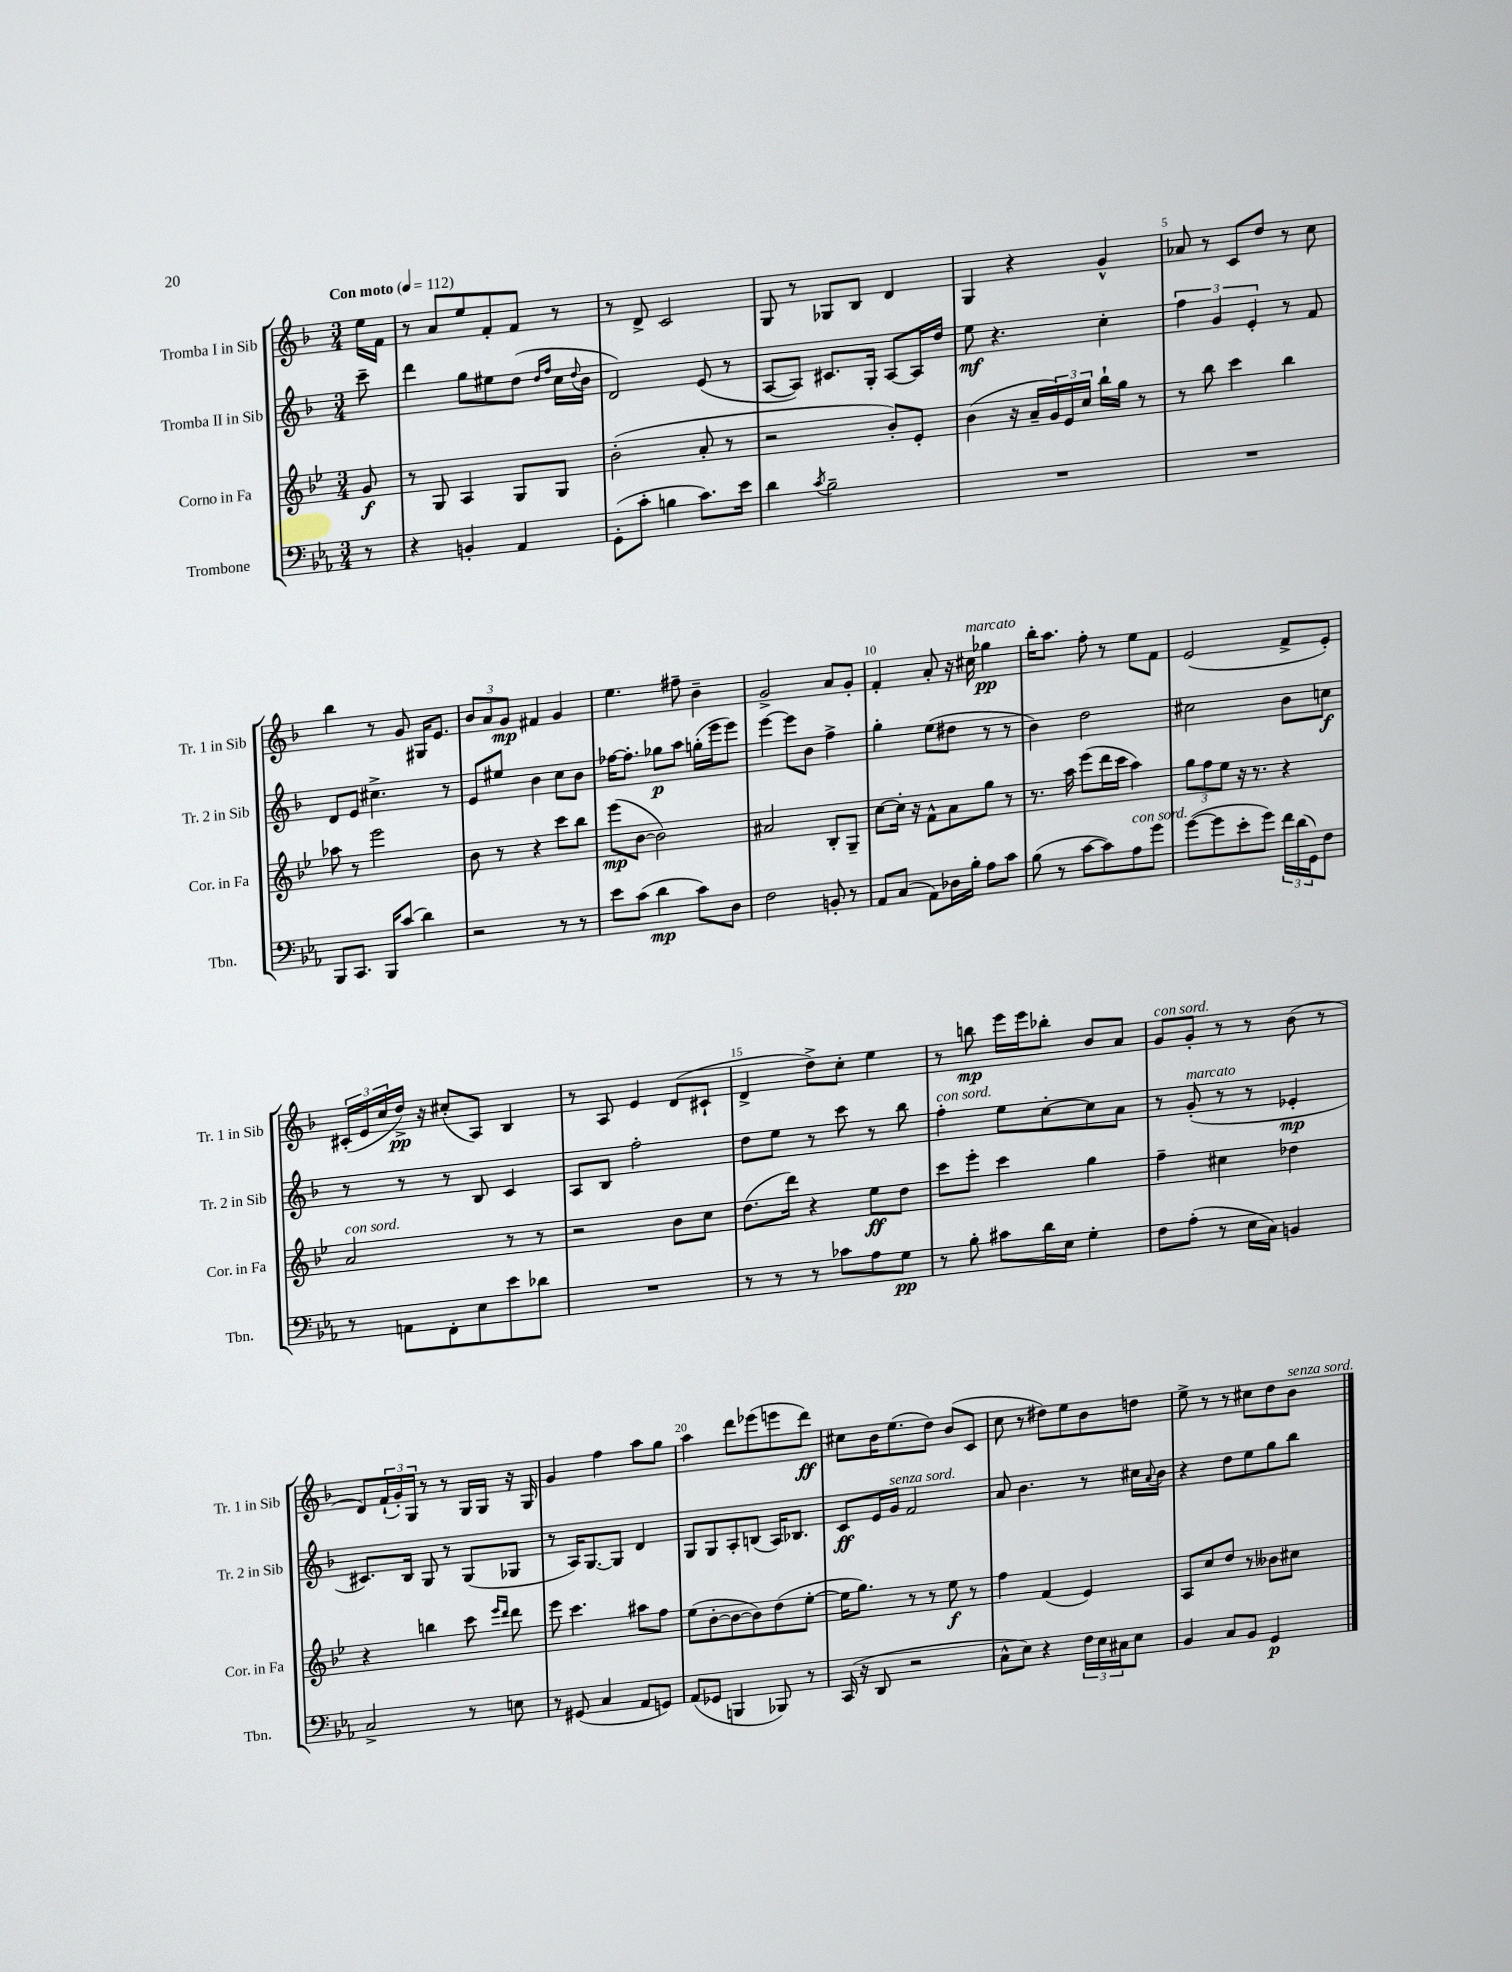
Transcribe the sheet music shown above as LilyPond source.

<<
\new StaffGroup <<
\new Staff = "s0" \with { instrumentName = "Tromba I in Sib" shortInstrumentName = "Tr. 1 in Sib" } {
    \clef treble \key f \major \numericTimeSignature \time 3/4 \partial 8 \tempo "Con moto" 4 = 112
    e''16 f'16 |
    r8 a'8 e''8 f'8-. f'8 r8 |
    r8 d'8-> c'2 |
    g8 r8 ges8 bes8 d'4 |
    g4 r4 g'4-^ |
    aes'8 r8 c'8 d''8 r8 c''8 |
    bes''4 r8 g'8 gis16 e'8. |
    \tuplet 3/2 { bes'8 a'8 g'8\mp } fis'4 g'4 |
    e''4. fis''8-- bes'4-- |
    g'2-> a'8 g'8-. |
    f'4-. a'8-. r16 cis''16^\markup { \italic "marcato" } ges''4\pp |
    bes''16-. a''8. f''8-. r8 e''8 f'8 |
    e'2( f'8-> e'8-.) |
    \tuplet 3/2 { cis'16-.( e'16 c''16 } d''16->\pp) r16 cis''8-.( a8) bes4 |
    r8 a8 e'4 d'8( cis'8-! |
    d'4-> d''8->) c''8-. e''4 |
    r8 b''8\mp e'''16 e'''16 bes''8-. bes'8 a'8 |
    g'8^\markup { \italic "con sord." } g'8-. r8 r8 bes'8( r8 |
    d'8) \tuplet 3/2 { f'16-!( g'16-.) g16 } r8 r8 g16 g16 r16 g16 |
    g'4 f''4 a''8 g''8 |
    a''4 d'''8 ees'''8( e'''8 d'''8\ff) |
    cis''8 bes'16 e''8.( d''8) bes'8( c'8 |
    c''8 r8 dis''8) e''8 bes'8 d''8 |
    e''8-> r8 r8 cis''8 d''8 bes'8^\markup { \italic "senza sord." } \bar "|." |
}
\new Staff = "s1" \with { instrumentName = "Tromba II in Sib" shortInstrumentName = "Tr. 2 in Sib" } {
    \clef treble \key f \major \numericTimeSignature \time 3/4 \partial 8
    c'''8-- |
    d'''4 g''8 eis''8 d''8( \grace { d''16 f''16 } c''16 \appoggiatura { d''8 } bes'16 |
    d'2) e'8( r8 |
    a8~ a8) cis'8. g16-. a8~ a16 d''16 |
    e''8\mf r4. c''4-. |
    \tuplet 3/2 { f''4 g'4 e'4-. } r8 f'8 |
    d'8 e'8 cis''4.-> r8 |
    e'8 eis''8 bes'4 c''8 bes'8 |
    fes''16~ fes''8.-. ges''8\p a''8 g''16-.( e'''16 e'''8) |
    e'''4~ e'''8 bes'8 f''4-> |
    g''4-. e''8( dis''8 r8 r8 |
    bes'4) d''2 |
    cis''2 bes'8 c''8\f |
    r8 r8 r8 bes8 c'4 |
    a8 bes8 f''2-. |
    d''8 e''8 r8 c'''8 r8 bes''8 |
    f''4-.^\markup { \italic "con sord." } e''8 c''8~-. c''8 a'8 |
    r8 g'8-.^\markup { \italic "marcato" }( r8 r8 ees'4-.\mp |
    cis'8.) bes16 g8 r8 g8( ges8 |
    r8 a16) g8.~ g8 d'4 |
    g8 g8 a8-. b8( a16) bes8. |
    c'8\ff e'16 g'16^\markup { \italic "senza sord." } f'2 |
    a'8 bes'4. r8 cis''16 \appoggiatura { a'8 } bes'16 |
    r4 d''8 e''8 g''8 bes''8 \bar "|." |
}
\new Staff = "s2" \with { instrumentName = "Corno in Fa" shortInstrumentName = "Cor. in Fa" } {
    \clef treble \key bes \major \numericTimeSignature \time 3/4 \partial 8
    g'8\f |
    r8 g8 a4 g8 g8 |
    bes'2-.( a'8-. r8 |
    r2 bes'8-.) ees'8-. |
    bes'4( r16 a'16-- \tuplet 3/2 { g'16) ees'16 c''16 } bes''16-! g''16 r8 |
    r8 bes''8 c'''4 bes''4 |
    aes''8 r8 ees'''2 |
    bes'8 r8 r4 c'''8 bes''8 |
    ees'''8\mp( bes'8~ bes'2) |
    ais'2 bes8-. g8-- |
    c''8~ c''16-. r16 f'8-^ a'8 g''8 r8 |
    r8. a''16 ees'''8( d'''16 c'''16 a''4) |
    \tuplet 3/2 { g''8 f''8 ees''8 } r16 r8. r4 |
    a'2^\markup { \italic "con sord." } r8 r8 |
    r2 bes'8 c''8 |
    d''8.( d'''16) r4 ees''8\ff d''8 |
    c'''8 ees'''8-. c'''4 g''4 |
    f''4-- cis''4 des''4 |
    r4 b''4 c'''8 \grace { ees'''16 d'''16 } d'''8 |
    ees'''8 c'''4. ais''8 f''8 |
    ees''8( bes'8~-. bes'8~ bes'8) d''8( ees''8~-. |
    ees''16 g''8.) r8 r8 ees''8\f r8 |
    f''4 f'4( ees'4) |
    a8 c''8 d''8 r8 beses'8 cis''8 \bar "|." |
}
\new Staff = "s3" \with { instrumentName = "Trombone" shortInstrumentName = "Tbn." } {
    \clef bass \key ees \major \numericTimeSignature \time 3/4 \partial 8
    r8 |
    r4 b,4-. aes,4 |
    g,8-.( c'8-. b4 c'8.) ees'16 |
    d'4 \acciaccatura { c'8 } bes2-- |
    R2. |
    R2. |
    bes,,8 c,8. bes,,16 c'8( d'4) |
    r2 r8 r8 |
    ees'8 c'8( d'4\mp c'8) d8 |
    f2 b,8-. r8 |
    aes,8 c8( aes,8) des16 bes16-. aes8 c'8 |
    bes8( r8 c'8~ c'8) aes8^\markup { \italic "con sord." } g'8 |
    g'8~( g'8 ees'8-. g'8) \tuplet 3/2 { f'16 d'16( g,16) } f8 |
    r8 a,8 f,8-. ees8 ees'8 des'8 |
    R2. |
    r8 r8 r8 ces'8 aes8 g8\pp |
    r8 bes8-. cis'8 d'16 ees16 g4-. |
    f8 aes8-.( r8 ees16 c16) b,4 |
    c2-> r8 e8 |
    r8 gis,8( c4 aes,8 g,8) |
    aes,8( ges,8 b,,4 bes,,8) r8 |
    c,16( r16 d,8 r2 |
    c8-^ ees8) r4 \tuplet 3/2 { f16 ees16 cis16 } ees8 |
    bes,4 c8 bes,8 g,4\p \bar "|." |
}
>>
>>
\layout { \context { \Score \override BarNumber.break-visibility = ##(#f #t #t) barNumberVisibility = #(every-nth-bar-number-visible 5) } }
